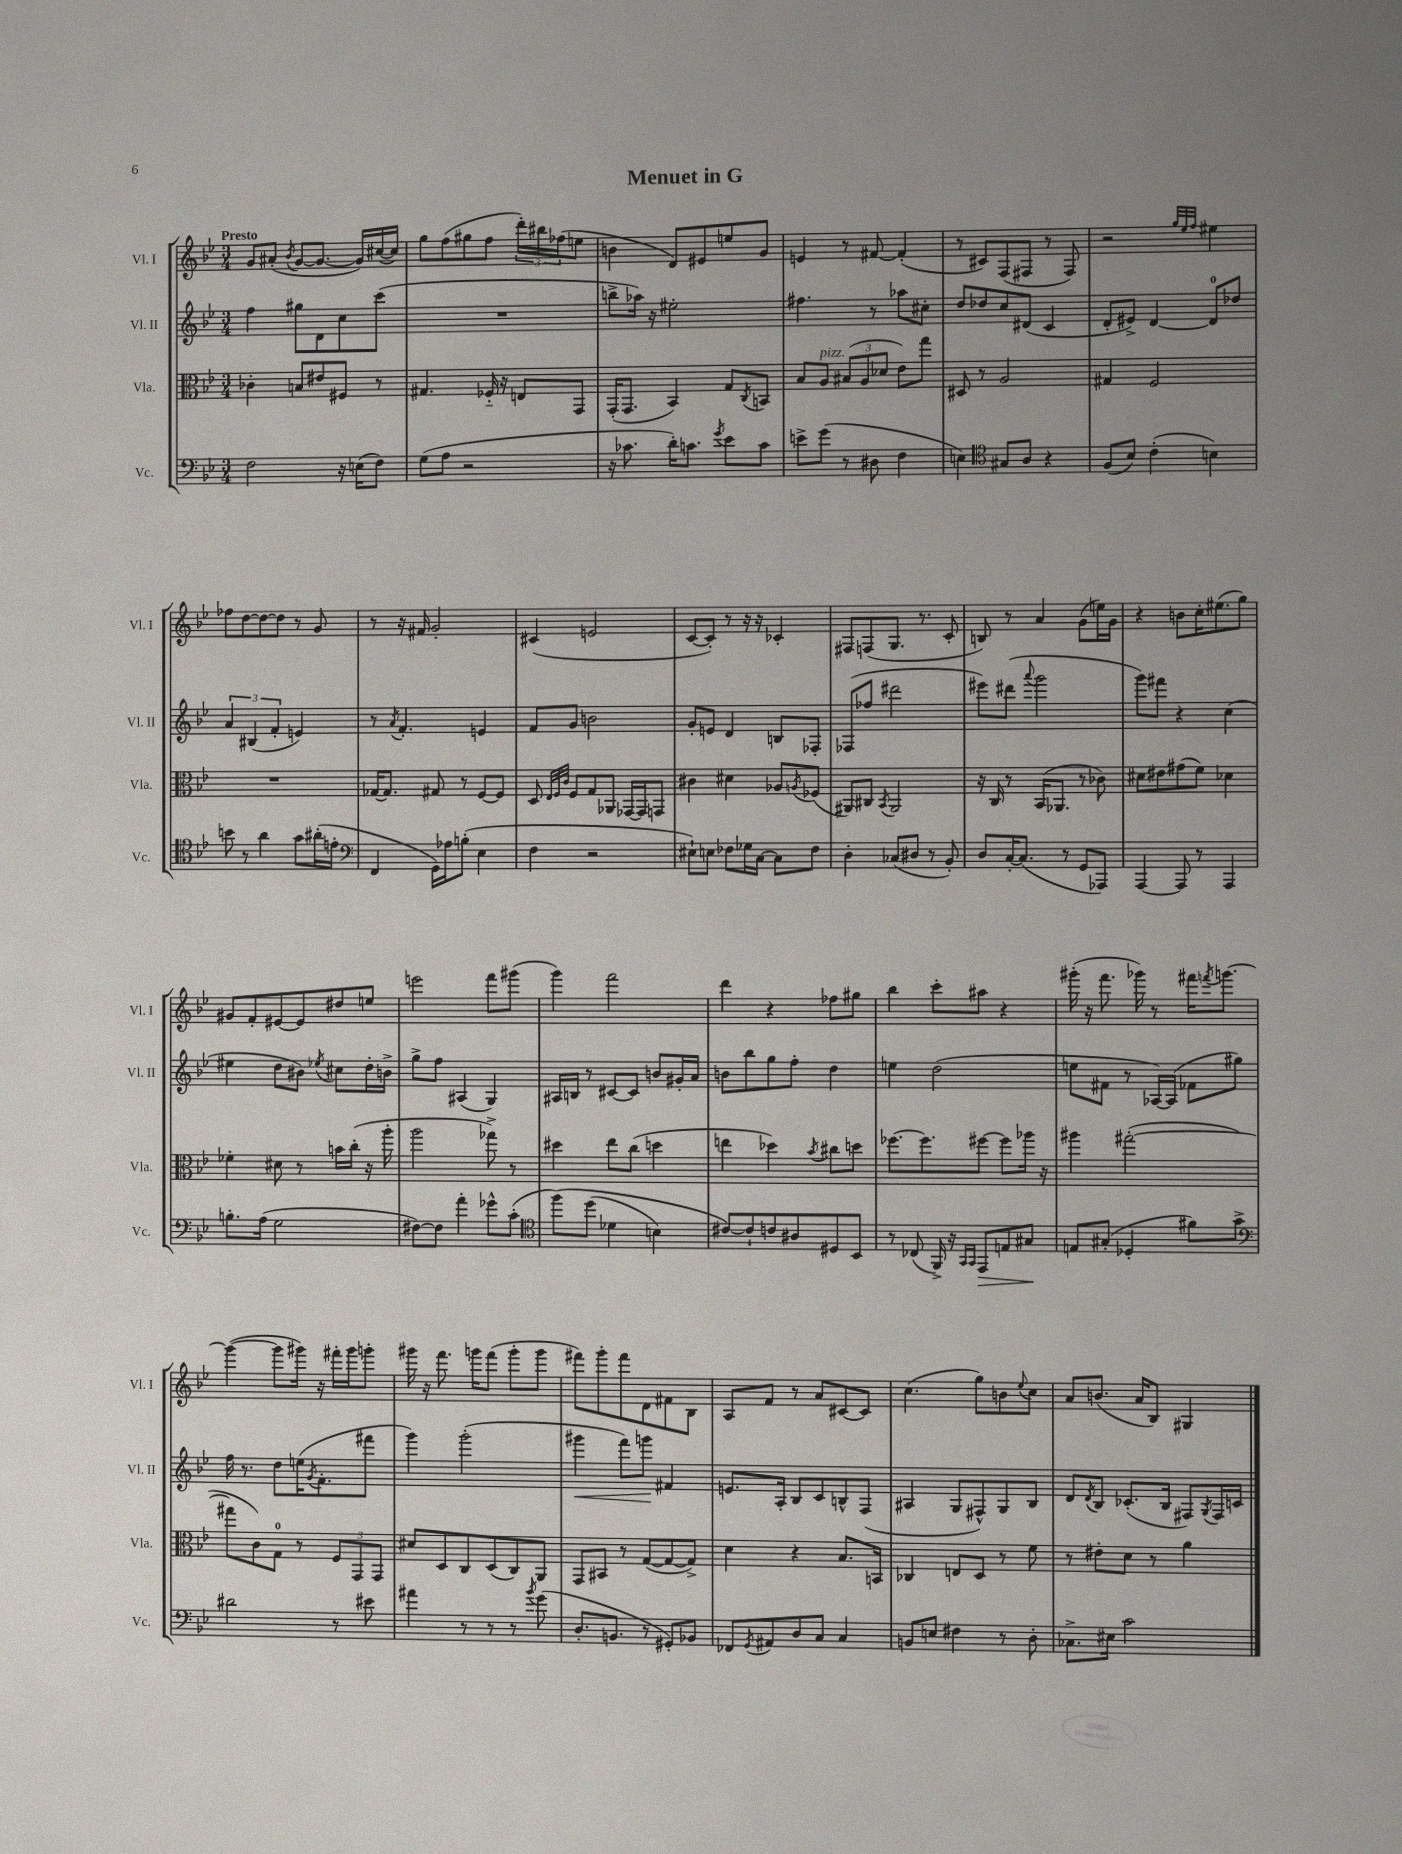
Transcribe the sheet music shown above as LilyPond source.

\header { title = "Menuet in G" }
<<
\new StaffGroup <<
\new Staff = "s0" \with { instrumentName = "Vl. I" shortInstrumentName = "Vl. I" } {
    \clef treble \key bes \major \numericTimeSignature \time 3/4 \tempo "Presto"
    g'8 ais'8-.( \acciaccatura { bes'8 } g'8~ g'8.~ g'16) cis''16~( cis''16) |
    g''8 f''8( gis''8 f''8 \tuplet 3/2 { d'''16-.) bis''16 fes''16( } e''8 |
    b'4 d'8) eis'8 e''8 g'8 |
    e'4 r8 fis'8~ fis'4-.( |
    r8 cis'8) f8( fis8 r8 fis8) |
    r2 \grace { g''32 ees''32 f''32 } eis''4 |
    fes''8 d''8~ d''8~ d''8 r8 g'8 |
    r8 r16 fis'16 g'2-. |
    cis'4( e'2 |
    c'8~ c'8-.) r8 r16 r16 ces'4-. |
    fis8 f8( g8. r8. c'8-. |
    b8) r8 a'4 g'8( e''16) g'16 |
    r4 b'8 c''16-. eis''8.( g''8) |
    gis'8 f'8-. eis'8~ eis'8 dis''8 e''8 |
    e'''2 f'''8 gis'''8( |
    g'''4) f'''2 |
    d'''4 r4 fes''8 gis''8 |
    bes''4 c'''8-. ais''8 r4 |
    gis'''16-.( r16 f'''8. ges'''16) r8 fis'''16 \acciaccatura { f'''8 } g'''8.~ |
    g'''4~( g'''8 gis'''16) r16 fis'''16-. gis'''16 g'''8-. |
    gis'''16 r16 f'''8. g'''16 f'''8( g'''8-. g'''8 |
    fis'''8) g'''8-. fis'''8 d'8 fis'8 bes8 |
    a8 f'8 r8 a'8 cis'8~ cis'8 |
    c''4.( g''8) b'8 \appoggiatura { ees''8 } c''8 |
    a'8 b'8.( a'16 bes8) gis4 \bar "|." |
}
\new Staff = "s1" \with { instrumentName = "Vl. II" shortInstrumentName = "Vl. II" } {
    \clef treble \key bes \major \numericTimeSignature \time 3/4
    f''4 gis''8 d'8 c''8 c'''8( |
    R2. |
    b''8-> aes''16) r16 eis''2-. |
    fis''4. r8 aes''8 cis''8-. |
    d''8 des''8 c''8 dis'8( c'4 |
    d'8-. eis'8->) d'4~ d'8-0 des''8 |
    \tuplet 3/2 { a'4 bis4( f'4-. } e'4) |
    r8 \acciaccatura { a'8 } f'4.-. e'4 |
    f'8 g'8 b'2 |
    g'8-. e'8 d'4 b8 fes8-. |
    fes8( fes''8 dis'''2 |
    eis'''8) dis'''8( \appoggiatura { a'''8 } g'''2 |
    g'''8) fis'''8 r4 c''4( |
    eis''4 d''8 bis'8) \acciaccatura { ees''8 } cis''8 d''16-. b'16-> |
    g''8-> f''8 ais4( g4) |
    ais16 b16 r8 cis'8~ cis'8 b'8 gis'16-. a'16 |
    b'8 bes''8 g''8 f''8-. d''4 |
    e''4 d''2( |
    e''8 fis'8 r8 aes16~) aes16( fes'8 gis''8) |
    f''16 r8. d''8 e''16( \acciaccatura { g'8 } f'8.-. fis'''8 |
    g'''4) g'''2-.( |
    gis'''4\< f'''8) g'''8\! fis'4 |
    e'8. a16-. bes8 c'8 b8-^ f8( |
    ais4 g8 fis8-^) g8 bes8 |
    d'8 \acciaccatura { d'8 } bes8 ces'8.-.( bes16 fis8) \acciaccatura { g8 } fis16 c'16 \bar "|." |
}
\new Staff = "s2" \with { instrumentName = "Vla." shortInstrumentName = "Vla." } {
    \clef alto \key bes \major \numericTimeSignature \time 3/4
    ces'4-. b8 eis'8 fis8 r8 |
    gis4. fes16-_ r16 e8 g,8 |
    g,16-.( g,8. bes,4) g8 \acciaccatura { c8 } b,8 |
    bes8 a8^\markup { \italic "pizz." } \tuplet 3/2 { bis8( a8 des'8 } ees'8) g''8 |
    dis8 r8 a2 |
    gis4 f2 |
    R2. |
    ges16~ ges8. gis8 r8 f8~ f8 |
    d8 \grace { ees32 f32 c'32 } f8 g8 aes,8 ges,16~ ges,16 g,8 |
    cis'4 dis'4 aes8 \acciaccatura { a8 } fes8( |
    ais,8) cis8 \acciaccatura { bes,8 } ais,2 |
    r16 c16 r8 bes,16( aes,8. r8 ces'8) |
    dis'8 eis'8 gis'8( f'8) des'4 |
    fes'4-. dis'8 r8 b'16 c''16-.( r16 a''16-. |
    a''2 ges''8->) r8 |
    dis''4 ees''8 c''8( d''4 |
    e''4 des''4) \acciaccatura { bes'8 } cis''8 d''8 |
    fes''8.~ fes''8. fis''8~ fis''8 aes''16 r16 |
    ais''4 gis''2~-.( |
    gis''8 c'8) g8-0 r8 \tuplet 3/2 { f8 g,8 g,8 } |
    dis'8 d8 c8 d8( c8) a,8 |
    g,8 bis,8 r8 g8~( g8~ g8->) |
    d'4 r4 bes8. b,16 |
    ces4 e8 d8 r8 f'8 |
    r8 eis'8-. d'8 r8 a'4 \bar "|." |
}
\new Staff = "s3" \with { instrumentName = "Vc." shortInstrumentName = "Vc." } {
    \clef bass \key bes \major \numericTimeSignature \time 3/4
    f2 r16 e16( f8) |
    g8( a8 r2 |
    r16 ces'8. d'16-.) c'8. \acciaccatura { g'8 } ees'8 c'8 |
    e'8-> g'8( r8 dis8 f4 |
    e4) \clef tenor gis8 a8 r4 |
    f8( bes8) c'4-.( b4) |
    b'8 r8 a'4 g'8 ais'16-.( e'16-. |
    \clef bass f,4 g,16) aes16 b8-.( ees4 |
    f4 r2 |
    eis8-!) e8 fes8 ges16 c16~ c8 fes8 |
    d4-. ces8( dis8 r8 bes,8-.) |
    d8 c16~-. c8.( r8 g,8 aes,,8) |
    a,,4~ a,,8 r8 a,,4 |
    b8.-. a16( g2 |
    fis8~) fis8 a'4-. ges'8-^ c'8-.( |
    \clef tenor f''8)\( d''8( des'4 b4) |
    cis'8~\) cis'8-! c'8 ais8 dis8 bes,8 |
    r8 ces8( f,16->) r16 \grace { g,16 g,16 } ees,8\> e8 gis8\! |
    e8 gis8-.( des4-. fis'8) g'8-> |
    \clef bass dis'2 r8 eis'8 |
    ais'4 r8 r8 r8 \acciaccatura { bes'8 } g'8( |
    d8.-. b,8. r8 gis,8-.) bes,8 |
    fes,8 \acciaccatura { g,8 } ais,8 d8 c8 c4 |
    b,8 e8 fis4 r8 d8-. |
    ces8.-> eis16 c'2 \bar "|." |
}
>>
>>
\layout { \context { \Score \remove "Bar_number_engraver" } }
